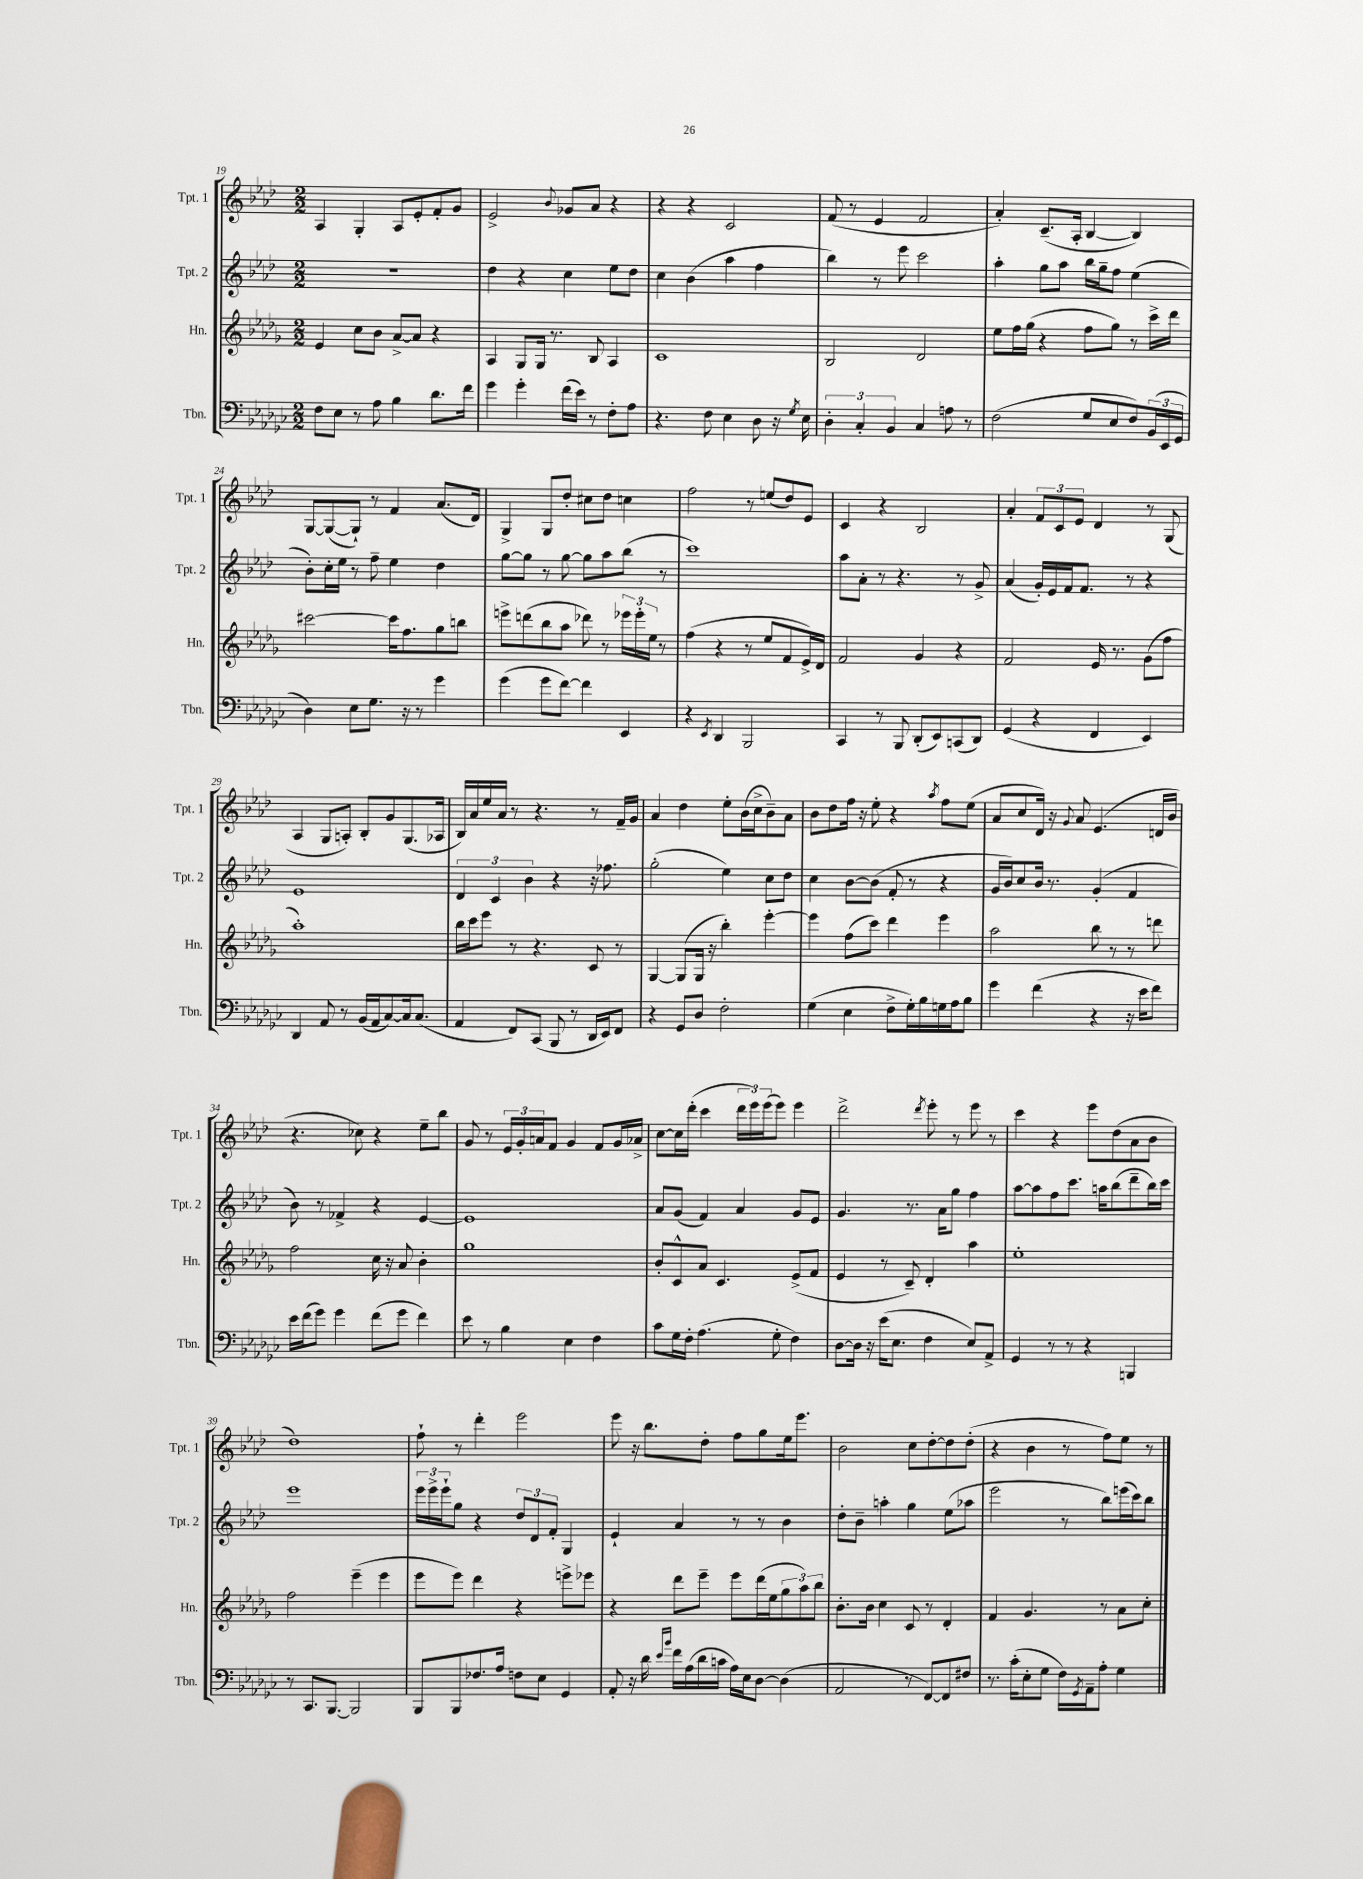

**kern	**kern	**kern	**kern
*part4	*part3	*part2	*part1
*staff4	*staff3	*staff2	*staff1
*I"Tbn.	*I"Hn.	*I"Tpt. 2	*I"Tpt. 1
*I'Tbn.	*I'Hn.	*I'Tpt. 2	*I'Tpt. 1
*clefF4	*clefG2	*clefG2	*clefG2
*k[b-e-a-d-g-c-]	*k[b-e-a-d-g-]	*k[b-e-a-d-]	*k[b-e-a-d-]
*M2/2	*M2/2	*M2/2	*M2/2
=19	=19	=19	=19
8F\L	4e-/	1r	4A-/
8E-\J	.	.	.
8r	8cc\L	.	4G'/
8A-\	8b-\J	.	.
4B-\	[8a-^/L	.	8A-/L
.	8a-/J]	.	8e-'/
8.d-\L	4r	.	8f'/
.	.	.	8g/J
16f\Jk	.	.	.
=20	=20	=20	=20
4g-\	4A-/	4dd-\	2e-^/
4g-'\	8G-/L	4r	.
.	16G-/Jk	.	.
.	8.r	.	.
.	.	.	8qqb-/
(16f\LL	.	4cc\	8g-X/L
16e-\JJ)	.	.	.
8r	8B-/	.	8a-/J
8F'\L	4A-/	8ee-\L	4r
8A-\J	.	8dd-\J	.
=21	=21	=21	=21
4.r	1c	4cc\	4r
.	.	(4b-\	4r
8F\	.	.	.
4E-\	.	4aa-\	2c/
8D-\	.	4ff\	.
16r	.	.	.
8qG-/	.	.	.
16E-\	.	.	.
=22	=22	=22	=22
6D-'\	2B-/	4bb-\)	(8f/
.	.	.	8r
6C-'/	.	.	.
.	.	8r	4e-/
6BB-/	.	.	.
.	.	8eee-\	.
4C-/	2d-/	2ccc\	2f/
8An\	.	.	.
8r	.	.	.
=23	=23	=23	=23
(2F\	8ee-\L	4aa-'\	4a-'/)
.	16ff\L	.	.
.	(16gg-\JJ	.	.
.	4r	8gg\L	(8.c~/L
.	.	8aa-\J	.
.	.	.	16A-'/Jk
8G-/L	8ff\L	16bb-\LL	[4B-/
.	.	16gg~\J	.
8E-/	8gg-\J)	8ff\J	.
8F/)	8r	(4ee-\	4B-/])
(24BB-/L	16ccc^\LL	.	.
24EE-/	.	.	.
.	16ddd-\JJ	.	.
24GG-/JJ	.	.	.
!!LO:LB:g=z
=24	=24	=24	=24
4D-\)	[2ccc#X\	8b-'\L)	[8G/L
.	.	16cc'\L	(8G/_
.	.	16ee-\JJ	.
8E-\L	.	8r	8G`/J])
8.G-\J	.	8ff~\	8r
.	16ccc#\KL]	4ee-\	4f/
16r	8.ff\	.	.
8r	.	.	.
4g-\	8gg-\	4dd-\	(8.a-/L
.	8bbn\J	.	.
.	.	.	16d-/Jk)
=25	=25	=25	=25
(4g-\	8eeen^\L	[8gg\L	4G^/
.	(8dddn\	8gg\J]	.
8g-\L	8bb-\	8r	8G/L
[8f\J)	8aa-\J	[8gg\	8dd-'/J
4f\]	8ddd-X\)	8gg\L]	8cc#X\L
.	8r	8aa-\	8dd-\J
4EE-/	24eee-X\LL	(8bb-\J	4ccn\
.	24eee-'\	.	.
.	24ee-\JJ	.	.
.	8r	8r	.
=26	=26	=26	=26
4r	(4ff\	1ccc)	2ff\
8qEE-/	.	.	.
4DD-/	4r	.	.
2BBB-/	8r	.	8r
.	8ee-/L	.	(8een/L
.	8f/	.	8dd-/)
.	16e-^/L)	.	8e-/J
.	16d-/JJ	.	.
=27	=27	=27	=27
4CC-/	2f/	8aa-\L	4c/
.	.	8a-'\J	.
8r	.	8r	4r
8BBB-/	.	4.r	.
(8DD-'/L	4g-/	.	2B-/
8EE-/)	.	.	.
(8CCn/	4r	8r	.
8DD-/J)	.	8g^/	.
=28	=28	=28	=28
(4GG-/	2f/	(4a-/	4a-'/
4r	.	16g'/LL)	12f/L
.	.	16e-/	.
.	.	.	12c/
.	.	16f/J	.
.	.	.	12e-/J
.	.	8.f/J	.
4FF/	16e-/	.	4d-/
.	8.r	.	.
.	.	8r	.
4EE-/)	(8g-\L	4r	8r
.	8ff\J	.	(8G/
!!LO:LB:g=z
=29	=29	=29	=29
4DD-/	1aa-')	1e-	4A-/
8AA-/	.	.	8G/L
8r	.	.	8An'/J)
(16BB-/LL	.	.	8B-'/L
16AA-/J	.	.	.
[8C-/)	.	.	8g/
16C-/k]	.	.	(8.G/
(8.C-/J	.	.	.
.	.	.	16A-X/Jk
=30	=30	=30	=30
4AA-/	16bb-\LL	6d-/	16B-/LL)
.	16ccc\J	.	16a-/
.	8eee-\J	.	16ee-/
.	.	6c/	.
.	.	.	16a-/JJ
8FF/L)	8r	.	8r
.	.	6b-\	.
(8CC-/J	4.r	.	4.r
8BBB-/	.	4r	.
8r	.	.	.
16DD-/LL	8c/	16r	8r
16EE-/J)	.	8.ff-X\	.
8FF/J	8r	.	16f~/LL
.	.	.	16g/JJ
=31	=31	=31	=31
4r	[4G-/	(2gg'\	4a-/
8GG-/L	(8G-/L]	.	4dd-\
8D-/J	16G-/Jk	.	.
.	16r	.	.
2F'\	4bb-'\)	4ee-\)	8ee-'\L
.	.	.	(16b-\L
.	.	.	16cc^\J
.	[4eee-'\	8cc\L	8b-~\)
.	.	8dd-\J	8a-\J
=32	=32	=32	=32
(4G-\	4eee-\]	4cc\	8b-\L
.	.	.	8dd-\
4E-\	(8ff\L	[8b-\L	16ff\Jk
.	.	.	16r
.	8ccc\J)	(8b-\J]	8ee-'\
8F^\L	4ddd-\	8f'/	4r
16G-'\L)	.	8r	.
16B-\	.	.	.
.	.	.	8qaa-/
16Gn\	4eee-\	4r	8ff\L
16A-\J	.	.	.
8B-\J	.	.	(8ee-\J
=33	=33	=33	=33
4g-\	2aa-\	16g/LL	8a-/L
.	.	16b-/J)	.
.	.	8cc/	8cc/
(4f\	.	16b-/Jk	16d-/Jk)
.	.	8.r	16r
.	.	.	8qqg/
.	.	.	8a-/
4r	8bb-\	(4g'/	(4.e-/
.	8r	.	.
16r	8r	4f/	.
16e-\KL	.	.	.
8f\J)	8dddn\	.	16dn/LL
.	.	.	16b-/JJ
!!LO:LB:g=z
=34	=34	=34	=34
16e-\LL	2ff\	8b-\)	4.r
(16f\J	.	.	.
8g-\J)	.	8r	.
4g-\	.	4f-X^/	.
.	.	.	8cc-X\)
(8f\L	16cc\	4r	4r
.	16r	.	.
8g-\J	8a-/	.	.
4f\)	4b-'\	[4e-/	8ee-~\L
.	.	.	8bb-\J
=35	=35	=35	=35
8e-\	1gg-	1e-]	8g/
8r	.	.	8r
4B-\	.	.	24e-/LL
.	.	.	24g'/
.	.	.	24an/J
.	.	.	8f/J
4E-\	.	.	4g/
4F\	.	.	8f/L
.	.	.	16g/L
.	.	.	16a-X^/JJ
=36	=36	=36	=36
8c-\L	8b-'/L	8a-/L	[8cc\L
16G-\L	8c^^/	(8g/J	16cc\L]
16F'\JJ	.	.	(16ddd-'\JJ
(4.A-\	8a-/J	4f/)	4ccc\
.	4.c/	.	.
.	.	4a-/	24ddd-\LL
.	.	.	24eee-\)
.	.	.	(24eee-\J
8G-'\	.	.	8eee-\J)
4F\)	(8e-^/L	8g/L	4eee-\
.	8f/J	8e-/J	.
=37	=37	=37	=37
[8D-\L	4e-/	4.g/	2ddd-^\
16D-\Jk]	.	.	.
16r	.	.	.
(16e-\KL	8r	.	.
8.E-\J	.	.	.
.	8c~/)	8.r	.
.	.	.	8qddd-/
4F\	4d-'/	.	8eee-'\
.	.	16a-\KL	.
.	.	8gg\J	8r
8E-/L)	4aa-\	4ff\	8eee-\
8AA-^/J	.	.	8r
=38	=38	=38	=38
4GG-/	1ee-'	[8aa-\L	4ccc\
.	.	8aa-\]	.
8r	.	8ff\	4r
8r	.	8.ccc\J	.
4r	.	.	8eee-\L
.	.	16aan\KL	.
.	.	(8bb-\	(8dd-\
4BBBn/	.	8ddd-~\	8a-\
.	.	16bb-\L)	8b-\J
.	.	16ccc\JJ	.
!!LO:LB:g=z
=39	=39	=39	=39
8r	2ff\	1eee-	1dd-)
8.CC-/L	.	.	.
[8.BBB-/J	.	.	.
2BBB-/]	(4eee-~\	.	.
.	4eee-\	.	.
=40	=40	=40	=40
8BBB-/L	8eee-\L	24eee-\LL	8ff`\
.	.	24eee-^\	.
.	.	24eee-`\J	.
8BBB-/	8eee-\J)	8gg\J	8r
8.F-X/	4ddd-\	4r	4ddd-'\
16A-/Jk	.	.	.
8Fn\L	4r	12dd-/L	2eee-\
.	.	12d-/	.
8E-\J	.	.	.
.	.	12f'/J	.
4GG-/	8eeen^\L	4G/	.
.	8eee-X\J	.	.
=41	=41	=41	=41
8AA-'/	4r	4e-`/	8eee-\
16r	.	.	16r
16d-\	.	.	8.bb-\L
16qqe-/LL	.	.	.
16qqb-/JJ	.	.	.
16f\LL	8ddd-\L	4a-/	.
(16A-\	.	.	.
16d-\	8eee-~\J	.	8dd-'\J
16cn\JJ	.	.	.
16A-\LL)	8eee-\L	8r	8ff\L
16E-\J	.	.	.
[8D-\J	(16ddd-\L	8r	8gg\
.	16ee-\J	.	.
(4D-\]	12gg-\	4b-\	16ee-\k
.	.	.	8.eee-\J
.	12aa-\)	.	.
.	12bb-\J	.	.
=42	=42	=42	=42
2AA-/	8.b-'\L	8dd-'\L	2b-\
.	.	8b-~\J	.
.	16b-\Jk	.	.
.	4cc\	4aan'\	.
8r	8c/	4gg\	8cc\L
[8FF/L)	8r	.	[8dd-'\
8FF/]	4d-'/	(8ee-\L	8dd-\]
8F#X/J	.	8aa-X\J	(8dd-'\J
=43	=43	=43	=43
8.r	4f/	2eee-\	4r
(16c-'\KL	.	.	.
8E-'\	4.g-/	.	4b-\
8G-\J	.	.	.
16F\LL)	.	8r	8r
8qGG-/	.	.	.
16AA-~\J	.	.	.
8A-'\J	8r	8bb-\L)	8ff\L)
4G-\	8a-\L	(16eeen\L	8ee-\J
.	.	16ccc\J)	.
.	8cc'\J	8bb-\J	8r
==	==	==	==
*-	*-	*-	*-
